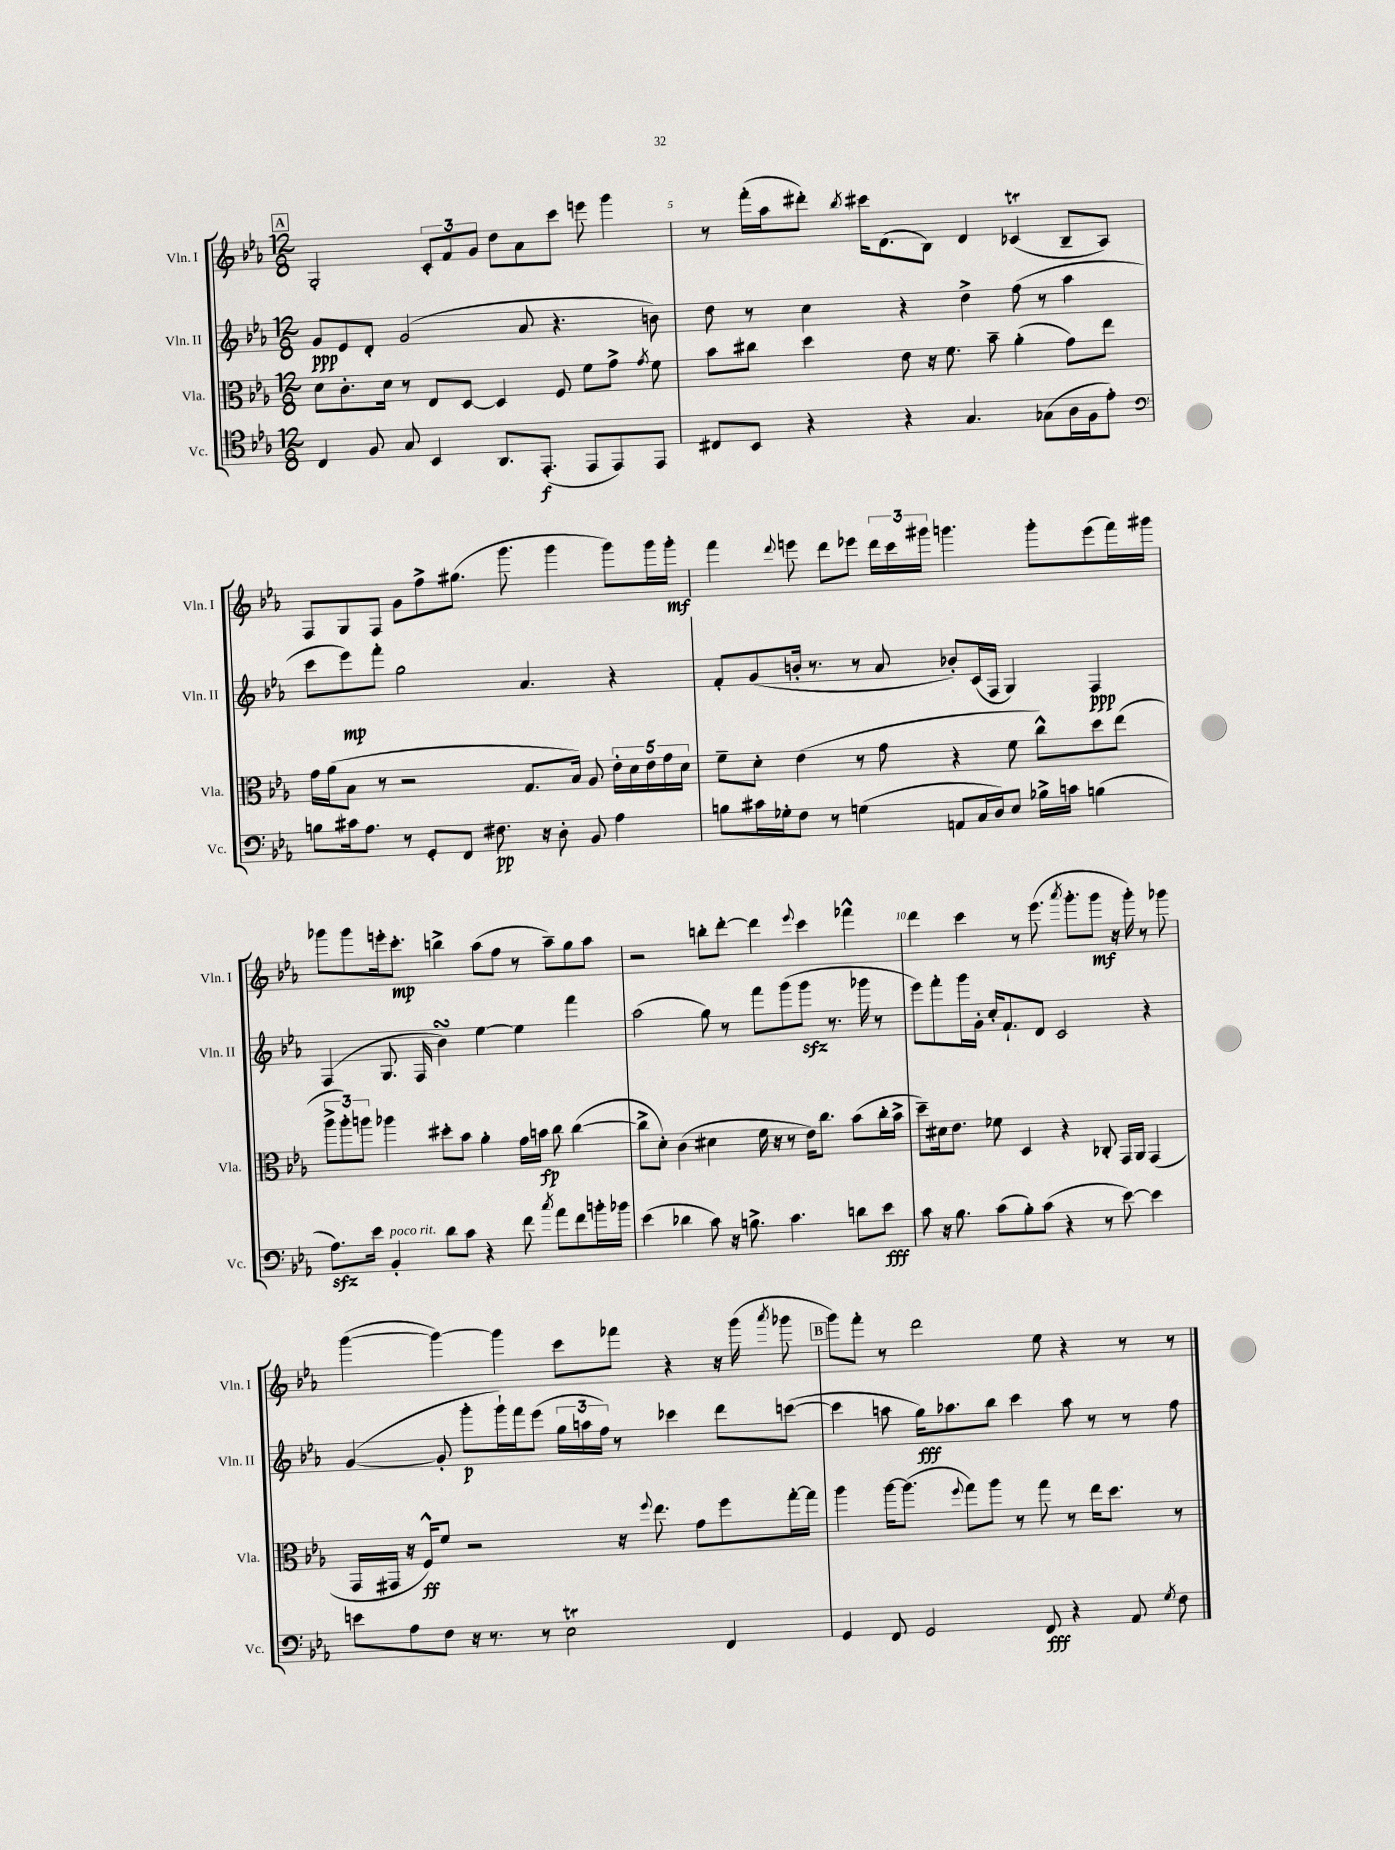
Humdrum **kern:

**kern	**dynam	**kern	**dynam	**kern	**dynam	**kern	**dynam
*part4	*part4	*part3	*part3	*part2	*part2	*part1	*part1
*staff4	*staff4	*staff3	*staff3	*staff2	*staff2	*staff1	*staff1
*I"Vc.	*	*I"Vla.	*	*I"Vln. II	*	*I"Vln. I	*
*I'Vc.	*	*I'Vla.	*	*I'Vln. II	*	*I'Vln. I	*
*clefC4	*	*clefC3	*	*clefG2	*	*clefG2	*
*k[b-e-a-]	*	*k[b-e-a-]	*	*k[b-e-a-]	*	*k[b-e-a-]	*
*M12/8	*	*M12/8	*	*M12/8	*	*M12/8	*
!!LO:REH:place=s1:t=A
=4	=4	=4	=4	=4	=4	=4	=4
4C/	.	8d\L	.	8g/L	ppp	2G'/	.
.	.	8.c'\	.	8e-/	.	.	.
8F/	.	.	.	8d'/J	.	.	.
.	.	16d\Jk	.	.	.	.	.
8G/	.	8r	.	(2g/	.	.	.
4BB-/	.	8E-/L	.	.	.	12c'/L	.
.	.	.	.	.	.	12f/	.
.	.	[8D/J	.	.	.	.	.
.	.	.	.	.	.	12g/J	.
8.AA-/L	.	4D/]	.	.	.	8dd\L	.
.	.	.	.	8a-/	.	8a-\	.
(8.EE-'/J	f	.	.	.	.	.	.
.	.	8F/	.	4.r	.	8ccc\J	.
8EE-/L	.	8f\L	.	.	.	8eeen\	.
8EE-/)	.	8g^\J	.	.	.	4ggg\	.
.	.	8qg/	.	.	.	.	.
8EE-/J	.	8f\	.	8bn\)	.	.	.
=5	=5	=5	=5	=5	=5	=5	=5
8C#X/L	.	8b-\L	.	8dd\	.	8r	.
8BB-/J	.	8cc#X\J	.	8r	.	(16fff'\LL	.
.	.	.	.	.	.	16aa-\J	.
4r	.	4dd\	.	4cc\	.	8ddd#X'\J)	.
.	.	.	.	.	.	8qbb-/	.
.	.	.	.	.	.	16ccc#X\KL	.
.	.	.	.	.	.	(8.d\	.
4r	.	8e-\	.	4r	.	.	.
.	.	16r	.	.	.	8B-\J)	.
.	.	8.f\	.	.	.	.	.
4.G/	.	.	.	4dd^\	.	4d/	.
.	.	8b-~\	.	.	.	.	.
.	.	(4a-'\	.	(8ff\	.	(4c-XT/	.
(8G-X\L	.	.	.	8r	.	.	.
16A-\L	.	8g\L)	.	4aa-\	.	8B-~/L	.
16F\J	.	.	.	.	.	.	.
8e-'\J)	.	8ee-\J	.	.	.	8A-/J)	.
!!LO:LB:g=z
=6	=6	=6	=6	=6	=6	=6	=6
*clefF4	*	*	*	*	*	*	*
8Bn\L	.	16g\LL	.	8ccc\L	.	8F/L	.
.	.	(16a-\J	.	.	.	.	.
16c#X\k	.	8B-\J	.	8eee-\)	mp	8G/	.
8.A-\J	.	.	.	.	.	.	.
.	.	8r	.	8fff'\J	.	8F/J	.
8r	.	2r	.	2gg\	.	8g\L	.
8GG'/L	.	.	.	.	.	8ff^\	.
8FF/J	.	.	.	.	.	(8.gg#X\J	.
8.F#X\	pp	.	.	.	.	.	.
.	.	.	.	.	.	8.ggg\	.
.	.	8.G/L	.	4.a-/	.	.	.
16r	.	.	.	.	.	.	.
8D'\	.	.	.	.	.	4ggg\	.
.	.	16B-/Jk)	.	.	.	.	.
8BB-/	.	8A-/	.	.	.	.	.
4A-\	.	20e-'\LL	.	4r	.	8ggg\L)	.
.	.	20d\	.	.	.	.	.
.	.	20e-\	.	.	.	.	.
.	.	.	.	.	.	16ggg\L	.
.	.	20g\	.	.	.	.	.
.	.	.	.	.	.	16ggg'\JJ	mf
.	.	20d\JJ	.	.	.	.	.
=7	=7	=7	=7	=7	=7	=7	=7
8Bn\L	.	8f~\L	.	8f'/L	.	4fff\	.
16c#X\L	.	8d'\J	.	(8g/	.	.	.
16G-X'\J	.	.	.	.	.	.	.
.	.	.	.	.	.	8qqddd/	.
8F\J	.	(4e-\	.	16bn'/Jk	.	8eeen\	.
.	.	.	.	8.r	.	.	.
8r	.	.	.	.	.	8ddd\L	.
(4Gn\	.	8r	.	8r	.	8eee-X\J	.
.	.	8g\	.	8a-/	.	24ddd\LL	.
.	.	.	.	.	.	24ccc\	.
.	.	.	.	.	.	24ggg#X\JJ	.
8AAn/L	.	4r	.	8b-X'/L)	.	4.gggn\	.
16C/L	.	.	.	(16c/L	.	.	.
16D/J)	.	.	.	16F/JJ	.	.	.
8E-/J	.	8f\	.	4G/)	.	.	.
16B-X^\LL	.	8cc^^\L)	.	.	.	8ggg'\L	.
16cn\JJ	.	.	.	.	.	.	.
(4Bn\	.	8dd\	.	4F/	ppp	(8eee-\	.
.	.	(8ee-\J	.	.	.	16fff\L)	.
.	.	.	.	.	.	16ggg#X\JJ	.
!!LO:LB:g=z
=8	=8	=8	=8	=8	=8	=8	=8
8.A-zz\L)	.	12aa-^\L	.	(4F/	.	8ggg-X\L	.
.	.	12aa-'\)	.	.	.	.	.
.	.	.	.	.	.	8ggg-\	.
.	.	12aan\J	.	.	.	.	.
16e-\Jk	.	.	.	.	.	.	.
!LO:TX:a:i:t=poco rit.	!	!	!	!	!	!	!
4BB-'/	.	4aa-X\	.	8.G/	.	16eeen'\k	.
.	.	.	.	.	.	8.ccc'\J	mp
.	.	.	.	16F/	.	.	.
8d\L	.	8dd#X'\L	.	4b-sSSS\)	.	4bbn^\	.
8c\J	.	8b-\J	.	.	.	.	.
4r	.	4a-'\	.	[4ee-\	.	(8aa-\L	.
.	.	.	.	.	.	8ff\J	.
8f\	.	16g\LL	.	4ee-\]	.	8r	.
.	.	16bn\JJ	fp	.	.	.	.
8qcc/	.	.	.	.	.	.	.
8a-\L	.	8cc\	.	.	.	8aa-~\L)	.
8f\	.	([4cc\	.	4fff\	.	8gg\	.
16bn'\L	.	.	.	.	.	8aa-\J	.
16b-X\JJ	.	.	.	.	.	.	.
=9	=9	=9	=9	=9	=9	=9	=9
(4e-\	.	8cc^\L]	.	(2aa-\	.	2r	.
.	.	8d'\J)	.	.	.	.	.
4d-X\	.	(4c\	.	.	.	.	.
8c\)	.	4d#X\	.	8gg\)	.	8bbn'\L	.
16r	.	.	.	8r	.	[8ddd'\J	.
8.Bn^\	.	.	.	.	.	.	.
.	.	16f\	.	8fff\L	.	4ddd\]	.
.	.	16r	.	.	.	.	.
4.c\	.	8r	.	(8ggg\	.	.	.
.	.	.	.	.	.	8qqeee-/	.
.	.	16e-\KL)	.	8gggzz\J	.	4ccc\	.
.	.	8.cc\J	.	.	.	.	.
.	.	.	.	8.r	.	.	.
8dn\L	.	(8b-\L	.	.	.	4fff-X^^\	.
.	.	.	.	16ggg-X\	.	.	.
8e-\J	fff	16cc'\L	.	8r	.	.	.
.	.	16b-^\JJ	.	.	.	.	.
=10	=10	=10	=10	=10	=10	=10	=10
8c\	.	8dd~\L)	.	8eee-\L)	.	4ddd\	.
16r	.	16d#X\k	.	8fff'\	.	.	.
8.B-\	.	8.e-\J	.	.	.	.	.
.	.	.	.	16ggg\L	.	4ccc\	.
.	.	.	.	16g'\JJ	.	.	.
(8c\L	.	8f-X\	.	16cc'/KL	.	.	.
.	.	.	.	8.f`/	.	.	.
8B-'\)	.	4D/	.	.	.	8r	.
(8c\J	.	.	.	8d/J	.	(8.eee-\	.
4r	.	4r	.	2c/	.	.	.
.	.	.	.	.	.	8qaaa-/	.
.	.	.	.	.	.	8.ggg'\L	.
8r	.	8C-X'/	.	.	.	8ggg\J	mf
[8e-\)	.	16GG/LL	.	.	.	16r	.
.	.	16AA-/JJ	.	.	.	16ggg'\)	.
4e-\]	.	(4GG/	.	4r	.	8r	.
.	.	.	.	.	.	8ggg-X\	.
!!LO:LB:g=z
=11	=11	=11	=11	=11	=11	=11	=11
8en\L	.	16GG/LL	.	([4g/	.	([4ggg\	.
.	.	16GG#X/JJ	.	.	.	.	.
8A-\	.	16r	.	.	.	.	.
.	.	16F^^/KL)	ff	.	.	.	.
8F\J	.	8f/J	.	8g'/]	.	4ggg\_)	.
16r	.	2r	.	8ggg'\L	p	.	.
8.r	.	.	.	.	.	.	.
.	.	.	.	16ggg`\L)	.	4ggg\]	.
.	.	.	.	16fff\J	.	.	.
8r	.	.	.	(8eee-\J	.	.	.
2E-T\	.	.	.	24gg\LL	.	8ccc\L	.
.	.	.	.	24aan\	.	.	.
.	.	.	.	24ff\JJ)	.	.	.
.	.	16r	.	8r	.	8fff-X\J	.
.	.	8qqff/	.	.	.	.	.
.	.	8.ee-\	.	.	.	.	.
.	.	.	.	4ccc-X\	.	4r	.
.	.	8g\L	.	.	.	.	.
4FF/	.	8ff\	.	8ddd\L	.	16r	.
.	.	.	.	.	.	(16ggg\	.
.	.	.	.	.	.	8qaaa-/	.
.	.	[16gg'\L	.	([8cccn\J	.	8ggg-X\	.
.	.	16gg\JJ]	.	.	.	.	.
!!LO:REH:place=s1:t=B
=12	=12	=12	=12	=12	=12	=12	=12
4GG/	.	4aa-\	.	4ccc\]	.	8ggg\L)	.
.	.	.	.	.	.	8fff'\J	.
8FF/	.	[16aa-\KL	.	8aan\	.	8r	.
.	.	(8.aa-\J]	.	.	.	.	.
2GG/	.	.	.	16gg\KL)	fff	2ddd\	.
.	.	.	.	8.aa-X\	.	.	.
.	.	8qqff/	.	.	.	.	.
.	.	8gg\L)	.	.	.	.	.
.	.	8aa-\J	.	8bb-\J	.	.	.
.	.	8r	.	4ccc\	.	.	.
8FF/	fff	8gg\	.	.	.	8ee-\	.
4r	.	8r	.	8aa-\	.	4r	.
.	.	16ee-\KL	.	8r	.	.	.
.	.	8.dd\J	.	.	.	.	.
8AA-/	.	.	.	8r	.	8r	.
8qG/	.	.	.	.	.	.	.
8F\	.	8r	.	8ff\	.	8r	.
==	==	==	==	==	==	==	==
*-	*-	*-	*-	*-	*-	*-	*-
